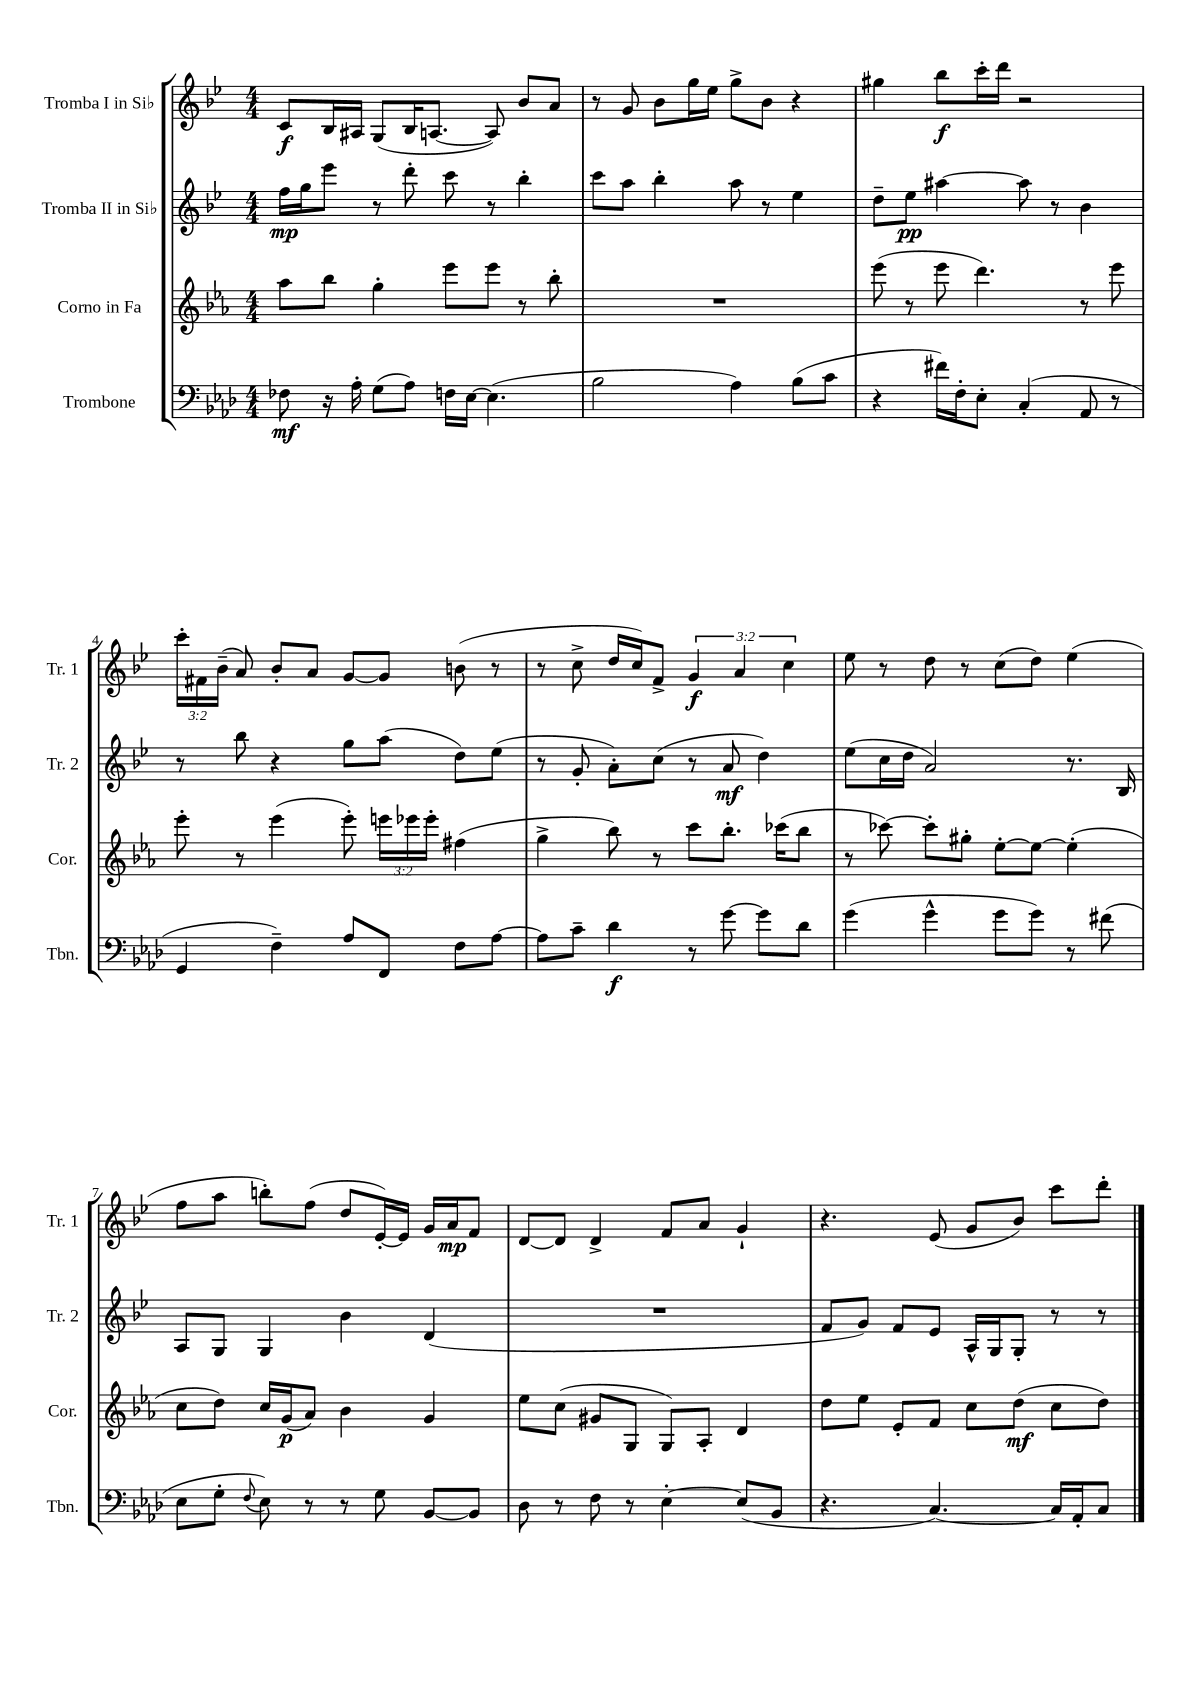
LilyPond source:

<<
\new StaffGroup <<
\new Staff = "s0" \with { instrumentName = "Tromba I in Sib" shortInstrumentName = "Tr. 1" } {
    \clef treble \key bes \major \numericTimeSignature \time 4/4 \override Staff.TupletNumber.text = #tuplet-number::calc-fraction-text
    \autoBeamOff c'8[\f bes16 ais16] g8[( bes16 a8.]~ a8) bes'8[ a'8] |
    r8 g'8 bes'8[ g''16 ees''16] g''8[-> bes'8] r4 |
    gis''4 bes''8[\f c'''16-. d'''16] r2 |
    \tuplet 3/2 { c'''16[-. fis'16 bes'16]--( } a'8) bes'8[-. a'8] g'8[~ g'8] b'8( r8 |
    r8 c''8-> d''16[ c''16) f'8]-> \tuplet 3/2 { g'4\f a'4 c''4 } |
    ees''8 r8 d''8 r8 c''8[( d''8]) ees''4( |
    f''8[ a''8] b''8[-.) f''8]( d''8[ ees'16~-.) ees'16] g'16[ a'16\mp f'8] |
    d'8[~ d'8] d'4-> f'8[ a'8] g'4-! |
    r4. ees'8( g'8[ bes'8]) c'''8[ d'''8]-. \bar "|." |
}
\new Staff = "s1" \with { instrumentName = "Tromba II in Sib" shortInstrumentName = "Tr. 2" } {
    \clef treble \key bes \major \numericTimeSignature \time 4/4
    \autoBeamOff f''16[\mp g''16 ees'''8] r8 d'''8-. c'''8 r8 bes''4-. |
    c'''8[ a''8] bes''4-. a''8 r8 ees''4 |
    d''8[-- ees''8]\pp ais''4~ ais''8 r8 bes'4 |
    r8 bes''8 r4 g''8[ a''8]( d''8[) ees''8]( |
    r8 g'8-. a'8[-.) c''8]( r8 a'8\mf d''4) |
    ees''8[( c''16 d''16] a'2) r8. bes16 |
    a8[ g8] g4 bes'4 d'4( |
    R1 |
    f'8[ g'8]) f'8[ ees'8] a16[-^ g16 g8]-. r8 r8 \bar "|." |
}
\new Staff = "s2" \with { instrumentName = "Corno in Fa" shortInstrumentName = "Cor." } {
    \clef treble \key ees \major \numericTimeSignature \time 4/4 \override Staff.TupletNumber.text = #tuplet-number::calc-fraction-text
    \autoBeamOff aes''8[ bes''8] g''4-. ees'''8[ ees'''8] r8 bes''8-. |
    R1 |
    ees'''8( r8 ees'''8 d'''4.) r8 ees'''8 |
    ees'''8-. r8 ees'''4( ees'''8-.) \tuplet 3/2 { e'''16[ ees'''16 ees'''16]-. } fis''4( |
    g''4-> bes''8) r8 c'''8[ bes''8.]-. ces'''16[( bes''8] |
    r8 ces'''8~) ces'''8[-. gis''8]-. ees''8[~-. ees''8]~ ees''4-.( |
    c''8[ d''8]) c''16[ g'16\p( aes'8]) bes'4 g'4 |
    ees''8[ c''8]( gis'8[ g8] g8[) aes8]-. d'4 |
    d''8[ ees''8] ees'8[-. f'8] c''8[ d''8]\mf( c''8[ d''8]) \bar "|." |
}
\new Staff = "s3" \with { instrumentName = "Trombone" shortInstrumentName = "Tbn." } {
    \clef bass \key aes \major \numericTimeSignature \time 4/4
    \autoBeamOff fes8\mf r16 aes16-. g8[( aes8]) f16[ ees16]~ ees4.( |
    bes2 aes4) bes8[( c'8] |
    r4 fis'16[) f16-. ees8]-. c4-.( aes,8 r8 |
    g,4 f4--) aes8[ f,8] f8[ aes8]~ |
    aes8[ c'8]-- des'4\f r8 g'8~ g'8[ des'8] |
    g'4( g'4-^ g'8[ g'8]) r8 fis'8( |
    ees8[ g8]-. \appoggiatura { f8 } ees8) r8 r8 g8 bes,8[~ bes,8] |
    des8 r8 f8 r8 ees4~-. ees8[( bes,8] |
    r4. c4.~) c16[ aes,16-. c8] \bar "|." |
}
>>
>>
